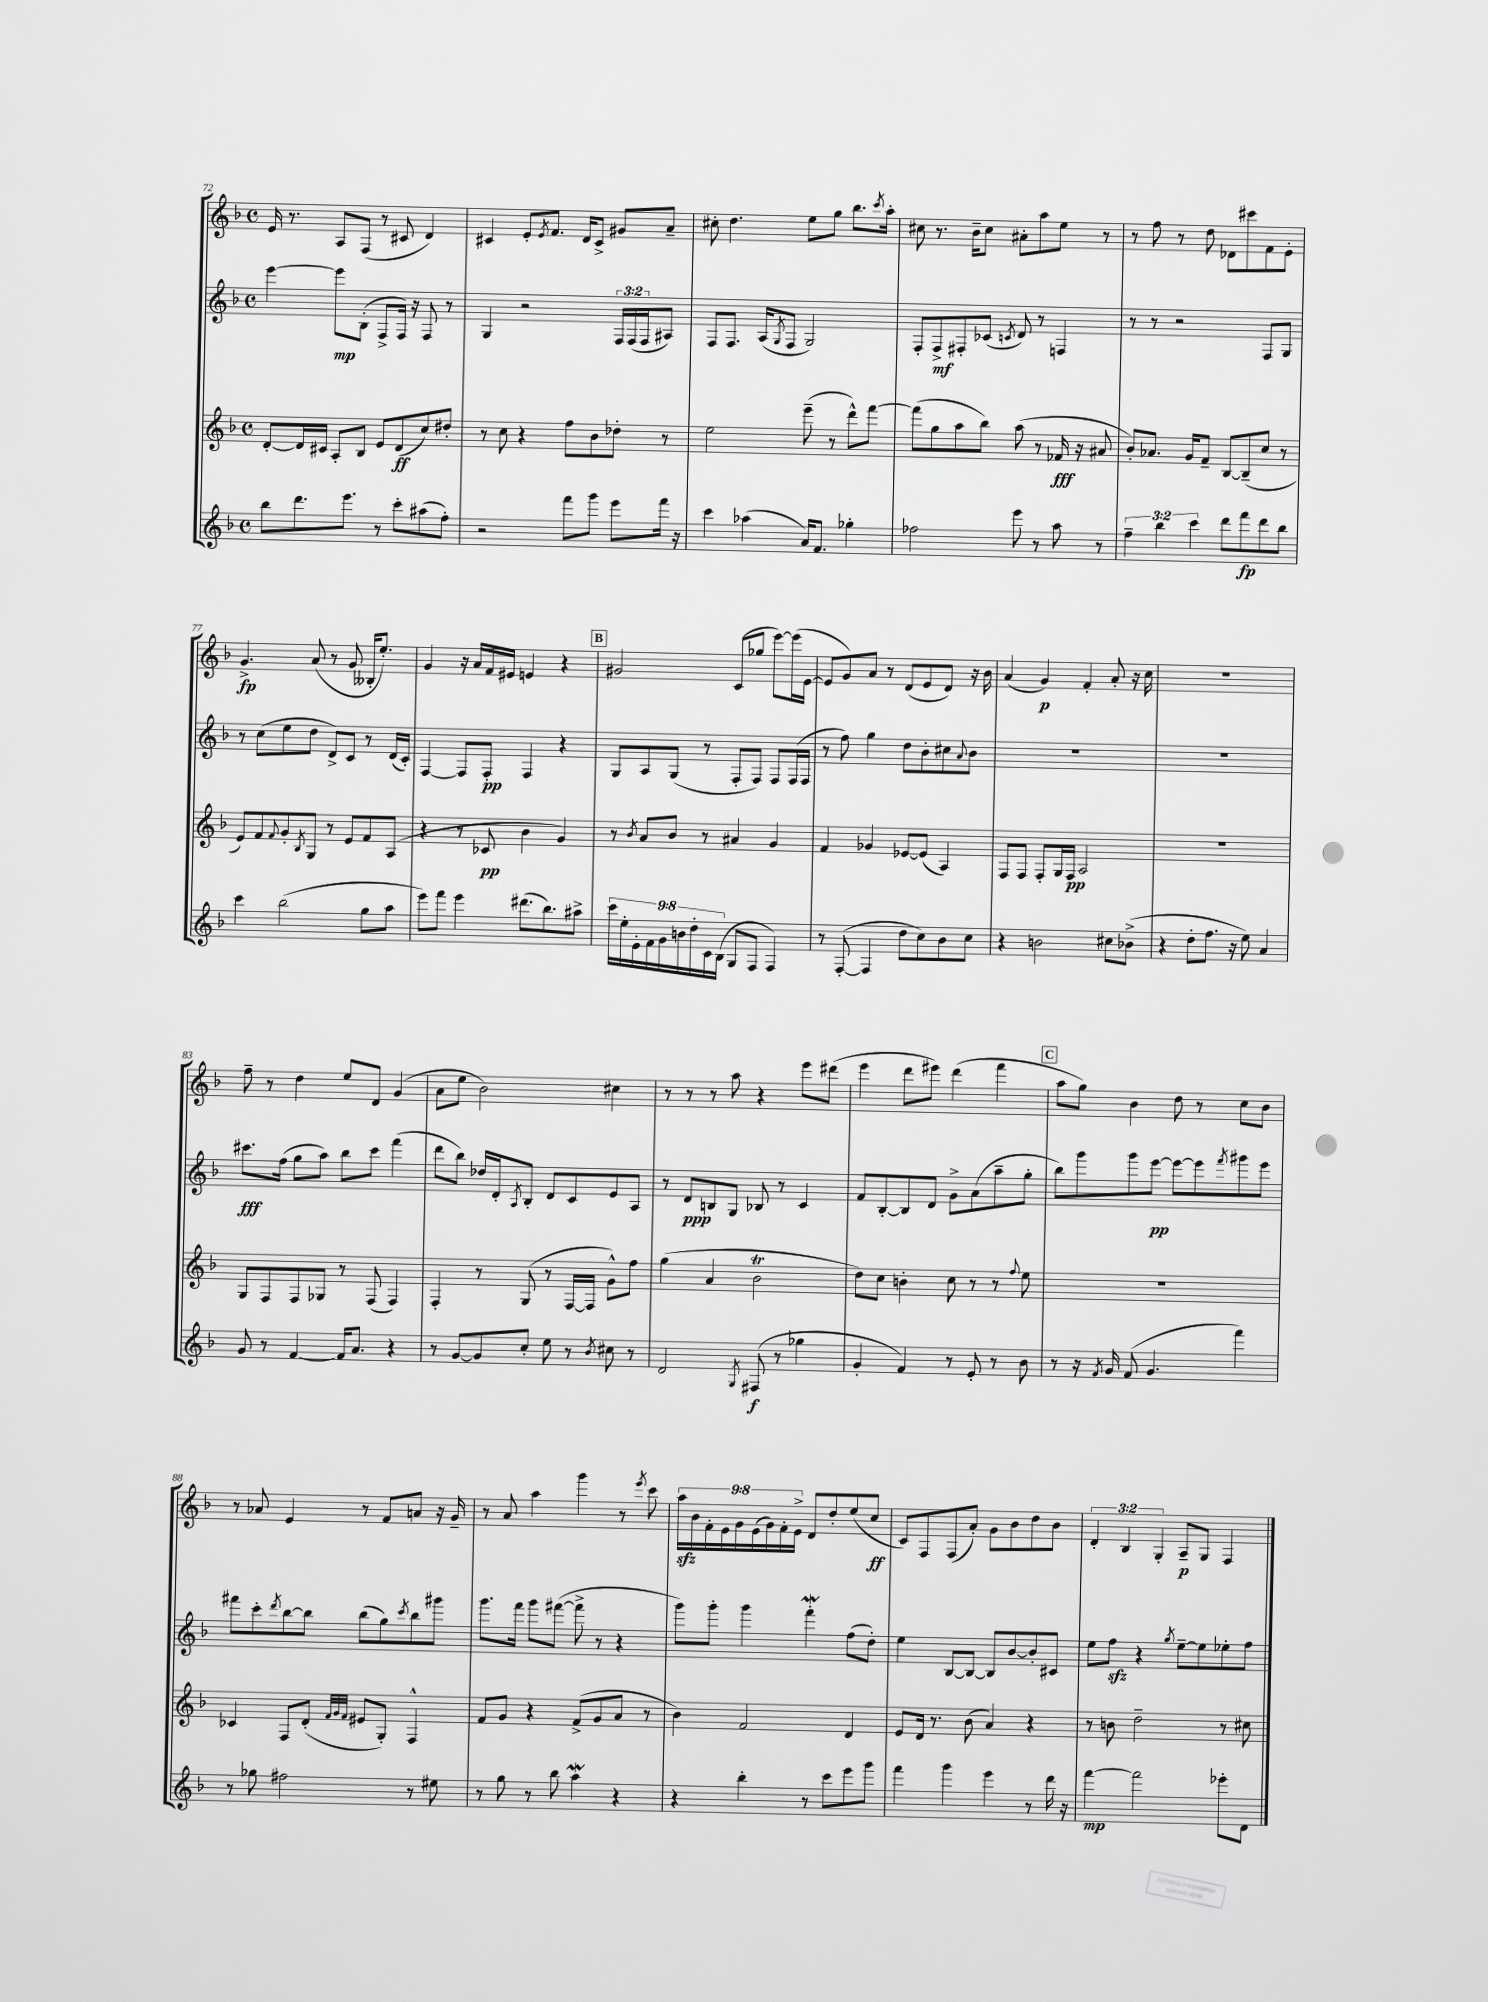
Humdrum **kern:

**kern	**kern	**kern	**kern
*staff4	*staff3	*staff2	*staff1
*clefG2	*clefG2	*clefG2	*clefG2
*k[b-]	*k[b-]	*k[b-]	*k[b-]
*M4/4	*M4/4	*M4/4	*M4/4
*met(c)	*met(c)	*met(c)	*met(c)
8bb-\L	[8d'/L	[4eee\	16e/
.	.	.	8.r
8.ddd\	16d/]L	.	.
.	16c#/JJ	.	.
.	8A'/L	8eee\]L	8A/L
8.eee\J	.	.	.
.	8B-/J	(8B-'\J	(8F/J
8r	8e/L	8F^/L	8r
8ccc'\L	(8d/	16F/Jk)	8c#/
.	.	16r	.
(8aa#\	8cc/)	8F/	4d/)
8ff'\J)	8dd#'/J	8r	.
=	=	=	=
2r	8r	4G/	4c#/
.	8cc\	.	.
.	4r	2r	8e'/L
.	.	.	8qe/
.	.	.	8.f/J
8fff\L	8ff\L	.	.
.	.	.	16d/LK
8ggg\J	8b-\	.	8c#^/J
8eee\L	8dd-'\J	24F/LL	8g#/L
.	.	(24F/	.
.	.	24F/J	.
16fff\Jk	8r	8A#/J)	8a~/J
16r	.	.	.
=	=	=	=
4ccc\	2ee\	8F/L	8cc#'\
.	.	8.F/J	4.dd\
(4aa-\	.	.	.
.	.	(16A/LK	.
.	.	8qG/	.
.	.	8F/J	.
16a/LK)	(8eee~\	2G/)	8ee\L
8.f/J	.	.	.
.	8r	.	8gg\J
4gg-'\	8ddd^^\L)	.	8.bb-\L
.	[8fff\J	.	.
.	.	.	8qccc/
.	.	.	16aa'\Jk
=	=	=	=
2ff-\	(8fff\]L	8F'/L	8cc#\
.	8gg\	8F^/	8.r
.	8aa\	8F#'/	.
.	.	.	16b-~\LK
.	8bb-\J)	(8c-/J	8cc#\J
.	.	8qc/	.
8eee\	(8aa\	8d/)	8a#'\L
8r	8r	8r	8aa\
8aa\	16f-/	4F/	8ee\J
.	16r	.	.
8r	8a#/	.	8r
=	=	=	=
6ff~\	8b-'/L)	8r	8r
.	8.a-/J	8r	8ff\
6bb-\	.	.	.
.	.	2r	8r
.	16g/LK	.	.
6ccc\	.	.	.
.	8f~/J	.	8dd\
8ddd\L	[8B-/L	.	8d-\L
8fff\	(8B-~/]	.	8ccc#\
8ddd\	8cc/J	8F/L	8f\
8bb-\J	8r	8G/J	8e'\J
=	=	=	=
4ccc\	8e/L)	8r	4.g^/
.	8f/	(8cc\L	.
.	8qqf/	.	.
(2bb-\	8g'/	8ee\	.
.	8qB-/	.	.
.	8G/J	8dd\J	(8a/
.	8r	8d^/L)	8r
.	8e/L	8c/J	8g/
8gg\L	8f/	8r	16B--'/LK
.	.	.	8.ee'/J)
8aa\J	(8A/J	(16d/LL	.
.	.	16c'/JJ)	.
=	=	=	=
8eee\L)	4r	[4F/	4g/
8fff\J	.	.	.
4eee\	8r	8F/]L	16r
.	.	.	16a/LL
.	8c-/	8F'/J	16f/
.	.	.	16e#/JJ
(8.ddd#\L	4b-\	4F/	4e/
8.bb-\)	.	.	.
.	4g/)	4r	4r
8aa#^\J	.	.	.
=	=	=	=
18ccc\LL	8r	8G/L	2g#/
18ee'\	.	.	.
18e'\	.	.	.
.	8qb-/	.	.
.	8a/L	8A/	.
18f\	.	.	.
18g\	.	.	.
.	8b-/J	(8G/J	.
18b\	.	.	.
18dd'\	.	.	.
.	8r	8r	.
18c\	.	.	.
(18B-\JJ	.	.	.
8G/L	4a#/	8F'/L	(8c/L
8F/J	.	8F/J)	8gg-/J
4F/)	4g/	8F/L	[8eee\L)
.	.	(16F/L	(16eee\]L
.	.	16F/JJ	[16e\JJ
=	=	=	=
8r	4f/	8r	8e/]L
([8F'/	.	8ff\)	8g/)
4F/]	4g-/	4gg\	8a/J
.	.	.	8r
8dd\L	[8e-/L	8dd\L	(8d/L
8cc\)	(8e-/]J	8b-'\	8e/
8b-\	4A/)	8cc#\	8d/J)
.	.	8qqa/	.
8cc\J	.	8b-\J	16r
.	.	.	16b-\
=	=	=	=
4r	8F/L	1r	(4a/
.	8F/J	.	.
2b\	8F'/L	.	4g/)
.	16G/L	.	.
.	16F/JJ	.	.
.	2A/	.	4f'/
8cc#\L	.	.	8a'/
(8b-^\J	.	.	16r
.	.	.	16cc\
=	=	=	=
4r	1r	1r	1r
8dd'\L	.	.	.
8.ff\J	.	.	.
16r	.	.	.
8ee\)	.	.	.
4a/	.	.	.
=	=	=	=
8g/	8G/L	8.ccc#\L	8ff~\
8r	8F/	.	8r
.	.	(16ff\Jk	.
[4f/	8F/	8gg\L	4dd\
.	8G-/J	8aa\J)	.
16f/]LK	8r	8bb-\L	8ee/L
8.a/J	.	.	.
.	(8F/	8ccc#\J	8d/J
4r	4F/)	(4fff\	(4g/
=	=	=	=
8r	4F'/	8ddd\L	8a\L
[8g/L	.	8bb-\J)	8ee\J
8g/]	8r	16dd-/LL	2b-\)
.	.	16d'/J	.
.	.	8qA/	.
8cc'/J	(8G/	8B-'/J	.
8ee\	8r	8d/L	.
8r	[16F/LL	8c/	.
.	16F/]JJ	.	.
8qb-/	.	.	.
8cc#\	8g^^\L)	8e/	4cc#\
8r	8ff\J	8A/J	.
=	=	=	=
2d/	(4gg\	8r	8r
.	.	8d/L	8r
.	4a/	8B/	8r
.	.	8G/J	8aa\
8qG/	.	.	.
(8F#/	2b-\	8B-/	4r
8r	.	8r	.
4gg-\	.	4c/	8eee\L
.	.	.	(8ddd#\J
=	=	=	=
4g'/	8dd\L)	8f/L	4eee\
.	8cc\J	[8B-'/	.
4f/)	4b'\	8B-/]	8ddd\L
.	.	8d/J	8eee#\J)
8r	8cc\	8g^\L	(4ddd\
8e'/	8r	(8a\	.
8r	8r	8aa~\	4fff\
.	8qqff/	.	.
8b-\	8ee\	8gg'\J	.
=	=	=	=
8r	1r	8bb-\L)	8aa\L
16r	.	8ggg\	8gg\J)
8qf/	.	.	.
16g/	.	.	.
(8f/	.	8ggg\	4b-\
4.g/	.	[8eee\J	.
.	.	8eee\_L	8dd\
.	.	8eee\]	8r
.	.	8qfff/	.
4fff\)	.	8ggg#\	8cc\L
.	.	8eee\J	8b-\J
=	=	=	=
8r	4c-/	8fff#\L	8r
8gg-\	.	8ccc'\	8a-/
.	.	8qddd/	.
2ff#\	8F/L	[8bb-\	4e/
.	(8d'/J	8bb-\]J	.
.	32qqf/LLL	.	.
.	32qqg/	.	.
.	32qqf/JJJ	.	.
.	8e#/L	(8bb-\L	8r
.	8G'/J)	8gg\)	8f/L
.	.	8qccc/	.
8r	4F^^/	8bb-\	8a/J
8ee#\	.	8ggg#\J	16r
.	.	.	16g~/
=	=	=	=
8r	8f/L	8.ggg\L	8r
8gg\	8g/J	.	8a/
.	.	16fff\Jk	.
8r	4r	8ggg\L	4aa\
8bb-\	.	([8fff#\J	.
4aa\	(8f^/L	8fff#^\]	4ggg\
.	8g/	8r	.
4r	8a/J	4r	8r
.	.	.	8qeee/
.	8r	.	8ccc\
=	=	=	=
4r	4b-\)	8ggg\L)	18aa\LL
.	.	.	18b-\
.	.	.	18f'\
.	.	8ggg'\J	.
.	.	.	18e\
.	.	.	18g\
4bb-'\	2f/	4ggg\	.
.	.	.	(18e\
.	.	.	18g\)
.	.	.	18f'\
.	.	.	18e^\JJ
8r	.	4fff'\	8d/L
8ccc\L	.	.	8dd'/
8eee\	4d/	(8ff\L	(8ee/
8ggg\J	.	8dd'\J)	8cc/J
=	=	=	=
4fff\	8e/L	4ee\	8c/L)
.	16d/Jk	.	8F/
.	8.r	.	.
4ggg\	.	[8B-/L	(8F/
.	(8b-\	8B-/_J	8a'/J)
4eee\	4a/)	8B-/]L	8g\L
.	.	[8b-/	8b-\
8r	4r	8b-'/]	8dd\
16ddd\	.	8c#/J	8b-\J
16r	.	.	.
=	=	=	=
[4fff\	8r	8ee\L	6d'/
.	8b\	8ff\J	.
.	.	.	6B-/
2fff\]	2dd~\	4r	.
.	.	.	6G'/
.	.	8qgg/	.
.	.	[8ee~\L	8A~/L
.	.	8ee\]	8G/J
8eee-'\L	8r	8ee-'\	4F/
8d\J	8cc#\	8ff\J	.
==	==	==	==
*-	*-	*-	*-
